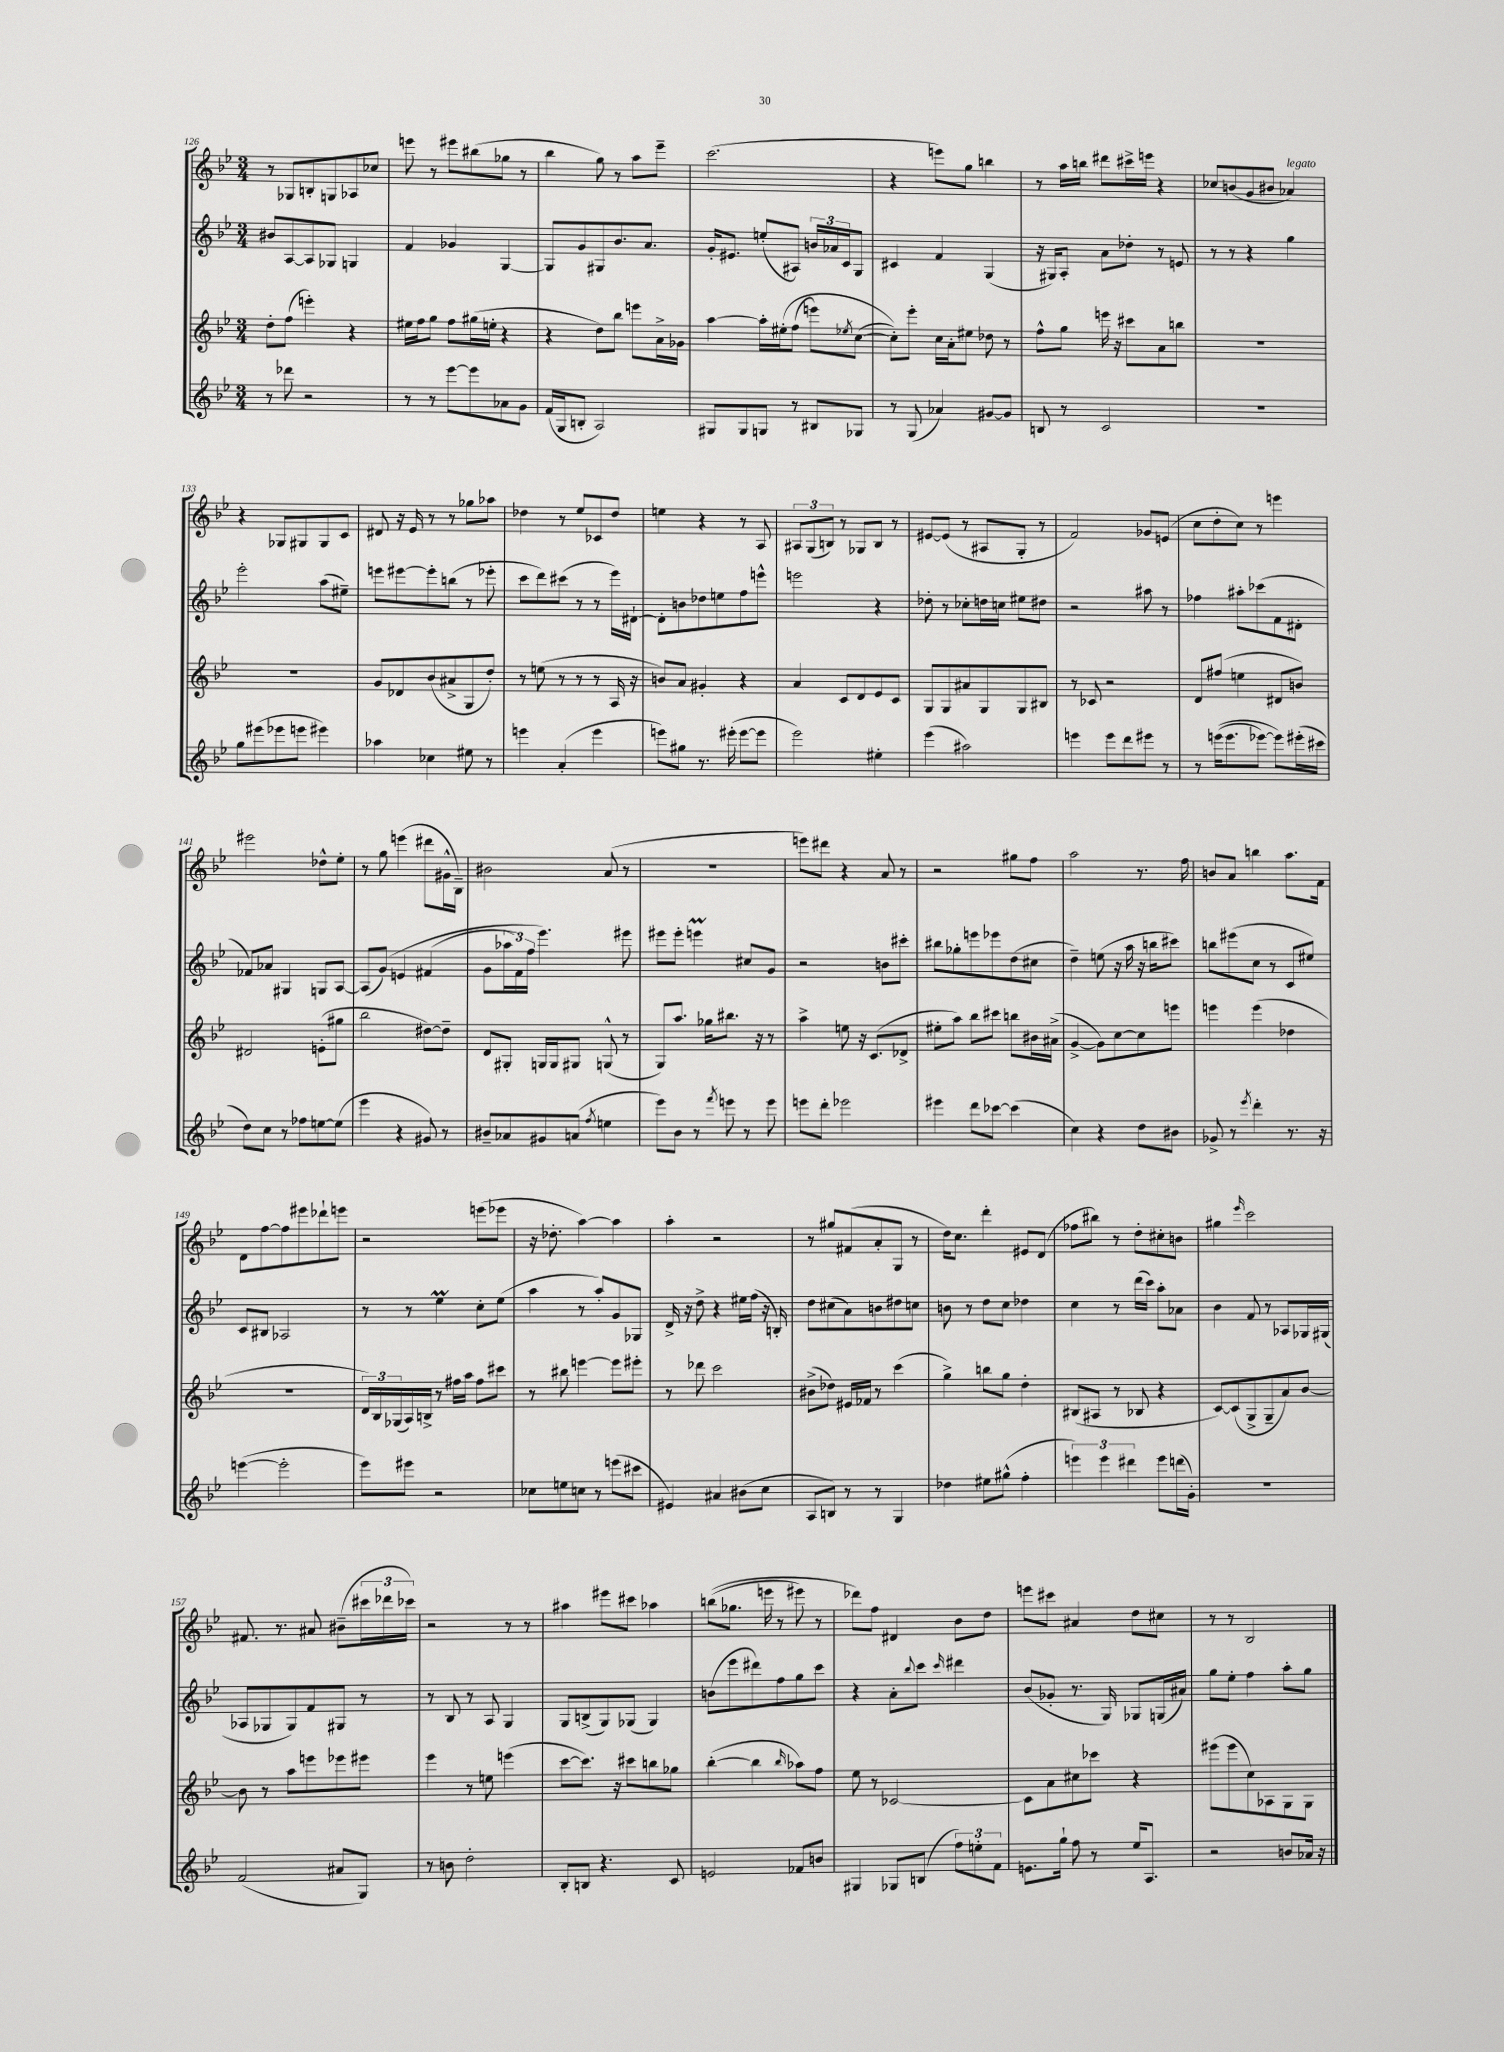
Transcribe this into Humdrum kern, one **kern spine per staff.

**kern	**kern	**kern	**kern
*part4	*part3	*part2	*part1
*staff4	*staff3	*staff2	*staff1
*clefG2	*clefG2	*clefG2	*clefG2
*k[b-e-]	*k[b-e-]	*k[b-e-]	*k[b-e-]
*M3/4	*M3/4	*M3/4	*M3/4
=126	=126	=126	=126
8r	8dd'\L	8b#X/L	8r
8ddd-X\	(8ff\J	[8A/	8G-X/L
2r	4eeen'\)	8A/]	8Bn'/
.	.	8G-X/J	8Gn/
.	4r	4Gn/	8A-X/
.	.	.	8cc-X/J
=127	=127	=127	=127
8r	16ee#X\LL	4f/	8eeen\
.	16ff\J	.	.
8r	8gg\J	.	8r
[8eee-\L	8ff\L	4g-X/	8eee#X\L
8eee-\]	(16gg#X\L	.	(8bb#X\
.	16een'\JJ	.	.
8a-X\	4r	[4G/	8gg-X\J
8g\J	.	.	8r
=128	=128	=128	=128
(16f/LL	4r	8G/L]	4bb-\
16G/J	.	.	.
8Bn'/J	.	8g/	.
2A/)	8dd\L)	8G#X/	8gg\)
.	8bb-\J	8.b-/	8r
.	8eeen\L	.	8aa\L
.	.	8.a/J	.
.	16a^\L	.	8eee-~\J
.	16g-X\JJ	.	.
=129	=129	=129	=129
8G#X/L	[4aa\	16g'/KL	(2.ccc\
.	.	8.e#X/J	.
8G#/	.	.	.
8Gn/J	16aa'\LL]	(8een'/L	.
.	(16ee#X'\J	.	.
8r	(8ff\J	8A#X/J)	.
8B#X/L	8eeen\L)	24bn/LL	.
.	.	24a-X/	.
.	.	24c/J	.
.	8qee-X/	.	.
8G-X/J	([8cc\J	8G/J	.
=130	=130	=130	=130
8r	8cc'\L]))	4c#X/	4r
(8G/	8eee-'\J	.	.
4a-X/)	16cc\LL	4f/	8eeen\L)
.	16a'\J	.	.
.	8ee#X\J	.	8gg\J
[8g#X/L	8dd-X\	(4G/	4bbn\
8g#/J]	8r	.	.
=131	=131	=131	=131
8Bn/	8ff^^\L	16r	8r
.	.	16G#X/KL)	.
8r	8gg\J	8A'/J	16aa\LL
.	.	.	16bbn\JJ
2c/	16eeen\	8a\L	8ddd#X\L
.	16r	.	.
.	8ccc#X\L	8dd-X'\J	16ccc#X^\L
.	.	.	16eeen\JJ
.	8a\	8r	4r
.	8bbn\J	8en/	.
=132	=132	=132	=132
2.r	2.r	8r	8cc-X/L
.	.	8r	(8bn/
.	.	4r	8g/
.	.	.	8b#X/J
!	!	!	!LO:TX:a:i:t=legato
.	.	4gg\	4a-X/)
!!LO:LB:g=z
=133	=133	=133	=133
8gg\L	2.r	2eee-'\	4r
(8eee#X\	.	.	.
8eee-X\	.	.	8G-X/L
8eeen\J	.	.	8G#X/
4eee#X\)	.	(8aa\L	8G#/
.	.	8ee#X~\J)	8c/J
=134	=134	=134	=134
4aa-X\	8g/L	8eeen\L	8d#X/
.	8d-X/	[8eee#X\	16r
.	.	.	16e-/
4cc-X\	(8b-/	8eee#'\]	8r
.	8a#X^/	(8bbn\J	8r
8ee#X\	8G/	8r	8gg-X\L
8r	8dd'/J)	8eee-X'\	8aa-X\J
=135	=135	=135	=135
4eeen\	8r	8ccc\L	4dd-X\
.	(8een\	8ddd\)	.
(4a'/	8r	(8ccc#X\J	8r
.	8r	8r	8ee-/L
4eee\	8r	8r	8c-X/
.	16A/	16eee-\LL)	8dd-/J
.	16r	[16d#X`\JJ	.
=136	=136	=136	=136
8eeen\L)	8bn/L)	8d#'\L]	4een\
8gg#X\J	8a/J	8bn\	.
8.r	4g#X'/	8dd-X\	4r
.	.	8een\	.
(16eee#X'\	.	.	.
[8eee#\L	4r	8ff\	8r
8eee#\J]	.	8eeen^^\J	8A/
=137	=137	=137	=137
2eee-\)	4a/	2eeen\	12A#X/L
.	.	.	(12G/
.	.	.	12Bn/J)
.	8c/L	.	8r
.	8d/	.	8G-X/L
4ee#X'\	8e-/	4r	8B/J
.	8c/J	.	8r
=138	=138	=138	=138
(4eee-\	8G/L	8dd-X'\	[8e#X/L
.	8G/	8r	(8e#/J]
2aa#X\)	8a#X/	8cc-X'\L	8r
.	8G/	16ddn\L	8A#X/L
.	.	16ccn\JJ	.
.	8G/	8ee#X\L	8G'/J
.	8B#X/J	8dd#X\J	8r
=139	=139	=139	=139
4eeen\	8r	2r	2f/)
.	8c-X/	.	.
8eee\L	2r	.	.
8ddd\	.	.	.
8eee#X\J	.	8aa#X\	8g-X/L
8r	.	8r	(8en/J
=140	=140	=140	=140
8r	8d/L	4ff-X\	8cc\L
((16eeen\KL	(8ff#X/J	.	8dd'\
8.eee\	.	.	.
.	4een\	8aa#X'\L	8cc\J)
[8eee-X\J)	.	(8ccc-X\	8r
8eee-\L])	8d#X/L	8f\	4eeen\
(16eee#X'\L	8bn/J)	8d#X'\J	.
16ccc#X\JJ	.	.	.
!!LO:LB:g=z
=141	=141	=141	=141
8dd\L)	2d#X/	8f-X/L)	2eee#X\
8cc\J	.	8a-X/J	.
8r	.	4G#X/	.
8ff-X\L	.	.	.
[8een\	(8en'\L	8Gn/L	8dd-X^^\L
(8ee\J]	8gg#X\J	[8A/J	8ee-'\J
=142	=142	=142	=142
4eee-\	2bb-\	(8A/L]	8r
.	.	(8g/J)	8gg\
4r	.	4en/	(4eeen\
8g#X/)	[8dd#X\L)	(4f#X/	8ddd#X\L
8r	8dd#~\J]	.	16g#X^^\L
.	.	.	16B-~\JJ)
=143	=143	=143	=143
8b#X~/L	8d/L	8g\L	2b#X\
8a-X/	8G#X'/J	24aa-X\L	.
.	.	24f\)	.
.	.	24ff\JJ	.
8g#X/	16Gn/LL	4.eee-\)	.
.	16G/J	.	.
(8an/J	8G#X/J	.	.
8qff/	.	.	.
4een\	(8Gn^^/	.	(8a/
.	8r	8eee#X\	8r
=144	=144	=144	=144
8eee-\L)	8G/L)	8eee#X\L	2.r
8b-\J	8.aa/J	8eee#'\J	.
8r	.	4eeenm\	.
.	16gg-X\KL	.	.
8qfff/	.	.	.
8eeen\	8.bb#X\J	.	.
8r	.	8cc#X/L	.
.	16r	.	.
8eee\	8r	8g/J	.
=145	=145	=145	=145
8eeen\L	4aa^\	2r	8eeen\L)
8ddd'\J	.	.	8ddd#X\J
2eee-X\	8een\	.	4r
.	16r	.	.
.	(8.c/L	.	.
.	.	8bn\L	8a/
.	8d-X^/J	8ccc#X'\J	8r
=146	=146	=146	=146
4eee#X\	8ee#X'\L	8bb#X\L	2r
.	8aa\J)	8gg-X'\	.
8ddd\L	8bb-\L	8eeen\	.
[8ccc-X\J	8ccc#X\J	8eee-X\	.
(4ccc-\]	8bbn\L	(8dd\	8gg#X\L
.	16b#X\L	8cc#X\J	8ff\J
.	(16a#X^\JJ	.	.
=147	=147	=147	=147
4cc\)	[4g^/	4dd~\)	2aa\
4r	8g\L])	(8een\	.
.	[8cc\	16r	.
.	.	16aa\	.
8dd\L	8cc\]	16r	8.r
.	.	16bbn\KL	.
8b#X\J	8eeen\J	8ccc#X\J)	.
.	.	.	16ff\
=148	=148	=148	=148
8g-X^/	4eeen\	8bbn\L	8bn/L
8r	.	(8eee#X\	8a/J
8qeee-/	.	.	.
4ddd'\	(4eee\	8cc\J	4bbn\
.	.	8r	.
8.r	4dd-X\	8c/L	8.aa\L
.	.	8ee#X/J)	.
16r	.	.	16f\Jk
!!LO:LB:g=z
=149	=149	=149	=149
([4eeen\	2.r	8c/L	8d\L
.	.	8B#X/J	[8ff\
2eee'\]	.	2A-X/	8ff\]
.	.	.	8eee#X\
.	.	.	8ddd-X`\
.	.	.	8eeen\J
=150	=150	=150	=150
8eee-\L)	24d/LL)	8r	2r
.	24B-/	.	.
.	(24G-X/	.	.
8eee#X\J	16A/)	8r	.
.	16Bn^/JJ	.	.
2r	8r	4ee-M\	.
.	16ff#X\LL	.	.
.	16aa\JJ	.	.
.	8ff#\L	8cc'\L	(8eeen\L
.	8ccc#X\J	(8ee-\J	8eee-X\J
=151	=151	=151	=151
8cc-X\L	8r	4aa\	16r
.	.	.	8.dd-X'\
8een\	8bb#X\	.	.
8ccn\J	[4eeen\	8r	[4aa\)
8r	.	8aa'/L)	.
(8eeen\L	8eee\L]	8g/	4aa\]
8ccc#X\J	8eee#X'\J	8G-X/J	.
=152	=152	=152	=152
4e#X/)	8r	16d^/	4aa'\
.	.	16r	.
.	8ddd-X\	8dd^\	.
4a#X/	2ccc\	4r	2r
(8b#X\L	.	16ee#X\LL	.
.	.	(16ff\JJ	.
8cc\J	.	16r	.
.	.	16Bn'/)	.
=153	=153	=153	=153
8A/L	(8b#X^\L	8dd\L	8r
8Bn/J)	8dd-X\J)	(8cc#X\	8gg#X/L
8r	16e#X/LL	8a\)	(8f#X/
.	16f-X/JJ	.	.
8r	8r	8bn\	8a'/
4G/	(4ccc\	8dd#X\	8G/J
.	.	8ccn\J	8r
=154	=154	=154	=154
4dd-X\	4gg^\)	8bn\	16dd\KL)
.	.	.	8.cc\J
.	.	8r	.
8ee#X\L	8bbn\L	8dd\L	4ddd'\
(8gg#X^^\J	8gg\J	8cc\J	.
4ff'\	4dd'\	4dd-X\	8e#X/L
.	.	.	(8d/J
=155	=155	=155	=155
6eeen\)	(8B#X/L	4cc\	8ff-X\L
.	8A#X/J	.	8bb#X\J)
6eee\	.	.	.
.	8r	8r	8r
6ddd#X\	.	.	.
.	8B-X/	(16ddd\LL	8dd'\L
.	.	16ccc\JJ)	.
8eee\L	4r	8aa'\L	8cc#X'\
(16dddn\L	.	8a-X\J	8bn\J
16g'\JJ)	.	.	.
=156	=156	=156	=156
2.r	[8c/L)	4b-\	4gg#X\
.	(8c/]	.	.
.	.	.	16qqeee-/
.	8G^/	8f/	2ccc\
.	8G~/	8r	.
.	8a/)	8A-X/L	.
.	[8b-/J	16G-X/L	.
.	.	(16G#X/JJ	.
!!LO:LB:g=z
=157	=157	=157	=157
(2f/	8b-\]	8A-X/L	8.f#X/
.	8r	8G-X/	.
.	.	.	8.r
.	8aa\L	8G-/)	.
.	8eeen\	8f/	8a#X/
8a#X/L	8eee-X\	8G#X/J	(8b#X~\L
8G/J)	8eee#X\J	8r	24ccc#X\L
.	.	.	24ddd-X\
.	.	.	24ccc-X\JJ)
=158	=158	=158	=158
8r	4eee-\	8r	2r
8bn\	.	8B-/	.
2dd'\	8r	8r	.
.	8een\	8A/	.
.	(4eeen\	4G/	8r
.	.	.	8r
=159	=159	=159	=159
8B-'/L	[8ccc\L	8G/L	4aa#X\
8Bn/J	8.ccc\J])	(8Bn^/	.
4.r	.	8G/)	8eee#X\L
.	16r	.	.
.	8ccc#X\L	(8G-X/J	8ccc#X\J
.	8bbn\	4G-/)	4aa-X\
8c/	8gg-X\J	.	.
=160	=160	=160	=160
2en/	([4bb-'\	(8bn\L	((8bbn\L
.	.	8eee-\	8.gg-X\J
.	4bb-\]	8ddd#X\)	.
.	.	.	16eeen\
.	.	8ff\	8r
.	16qqbb-/	.	.
8f-X/L	8aa-X\L)	8gg\	8eee#X\)
8bn/J	8ff\J	8ccc\J	8r
=161	=161	=161	=161
4G#X/	8ee-\	4r	8ddd-X\L)
.	8r	.	8ff\J
8G-X/L	[2c-X/	8a'\L	4d#X/
.	.	8qqbb-/	.
(8Bn/J	.	8ccc\J	.
.	.	16qqccc/	.
12ff\L)	.	4ddd#X\	8b-\L
12een'\	.	.	.
.	.	.	8dd\J
12f\J	.	.	.
=162	=162	=162	=162
8.en\L	8c-\L]	(8b-/L	8eeen\L
.	8a\	8g-X'/J	8ccc#X\J
16gg`\Jk	.	.	.
8ff\	8cc#X\	8.r	4a#X/
8r	8ccc-X\J	.	.
.	.	16G/)	.
16ee-/KL	4r	8G-X/L	8dd\L
8.A/J	.	.	.
.	.	(16Gn/L	8cc#X\J
.	.	16a#X/JJ)	.
=163	=163	=163	=163
2r	(8eee#X\L	8gg\L	8r
.	8eee#\	8ee-'\J	8r
.	8cc\)	4ff\	2B-/
.	8A-X\	.	.
8bn/L	8G\	8aa'\L	.
16a-X/Jk	8G\J	8gg\J	.
16r	.	.	.
==	==	==	==
*-	*-	*-	*-
